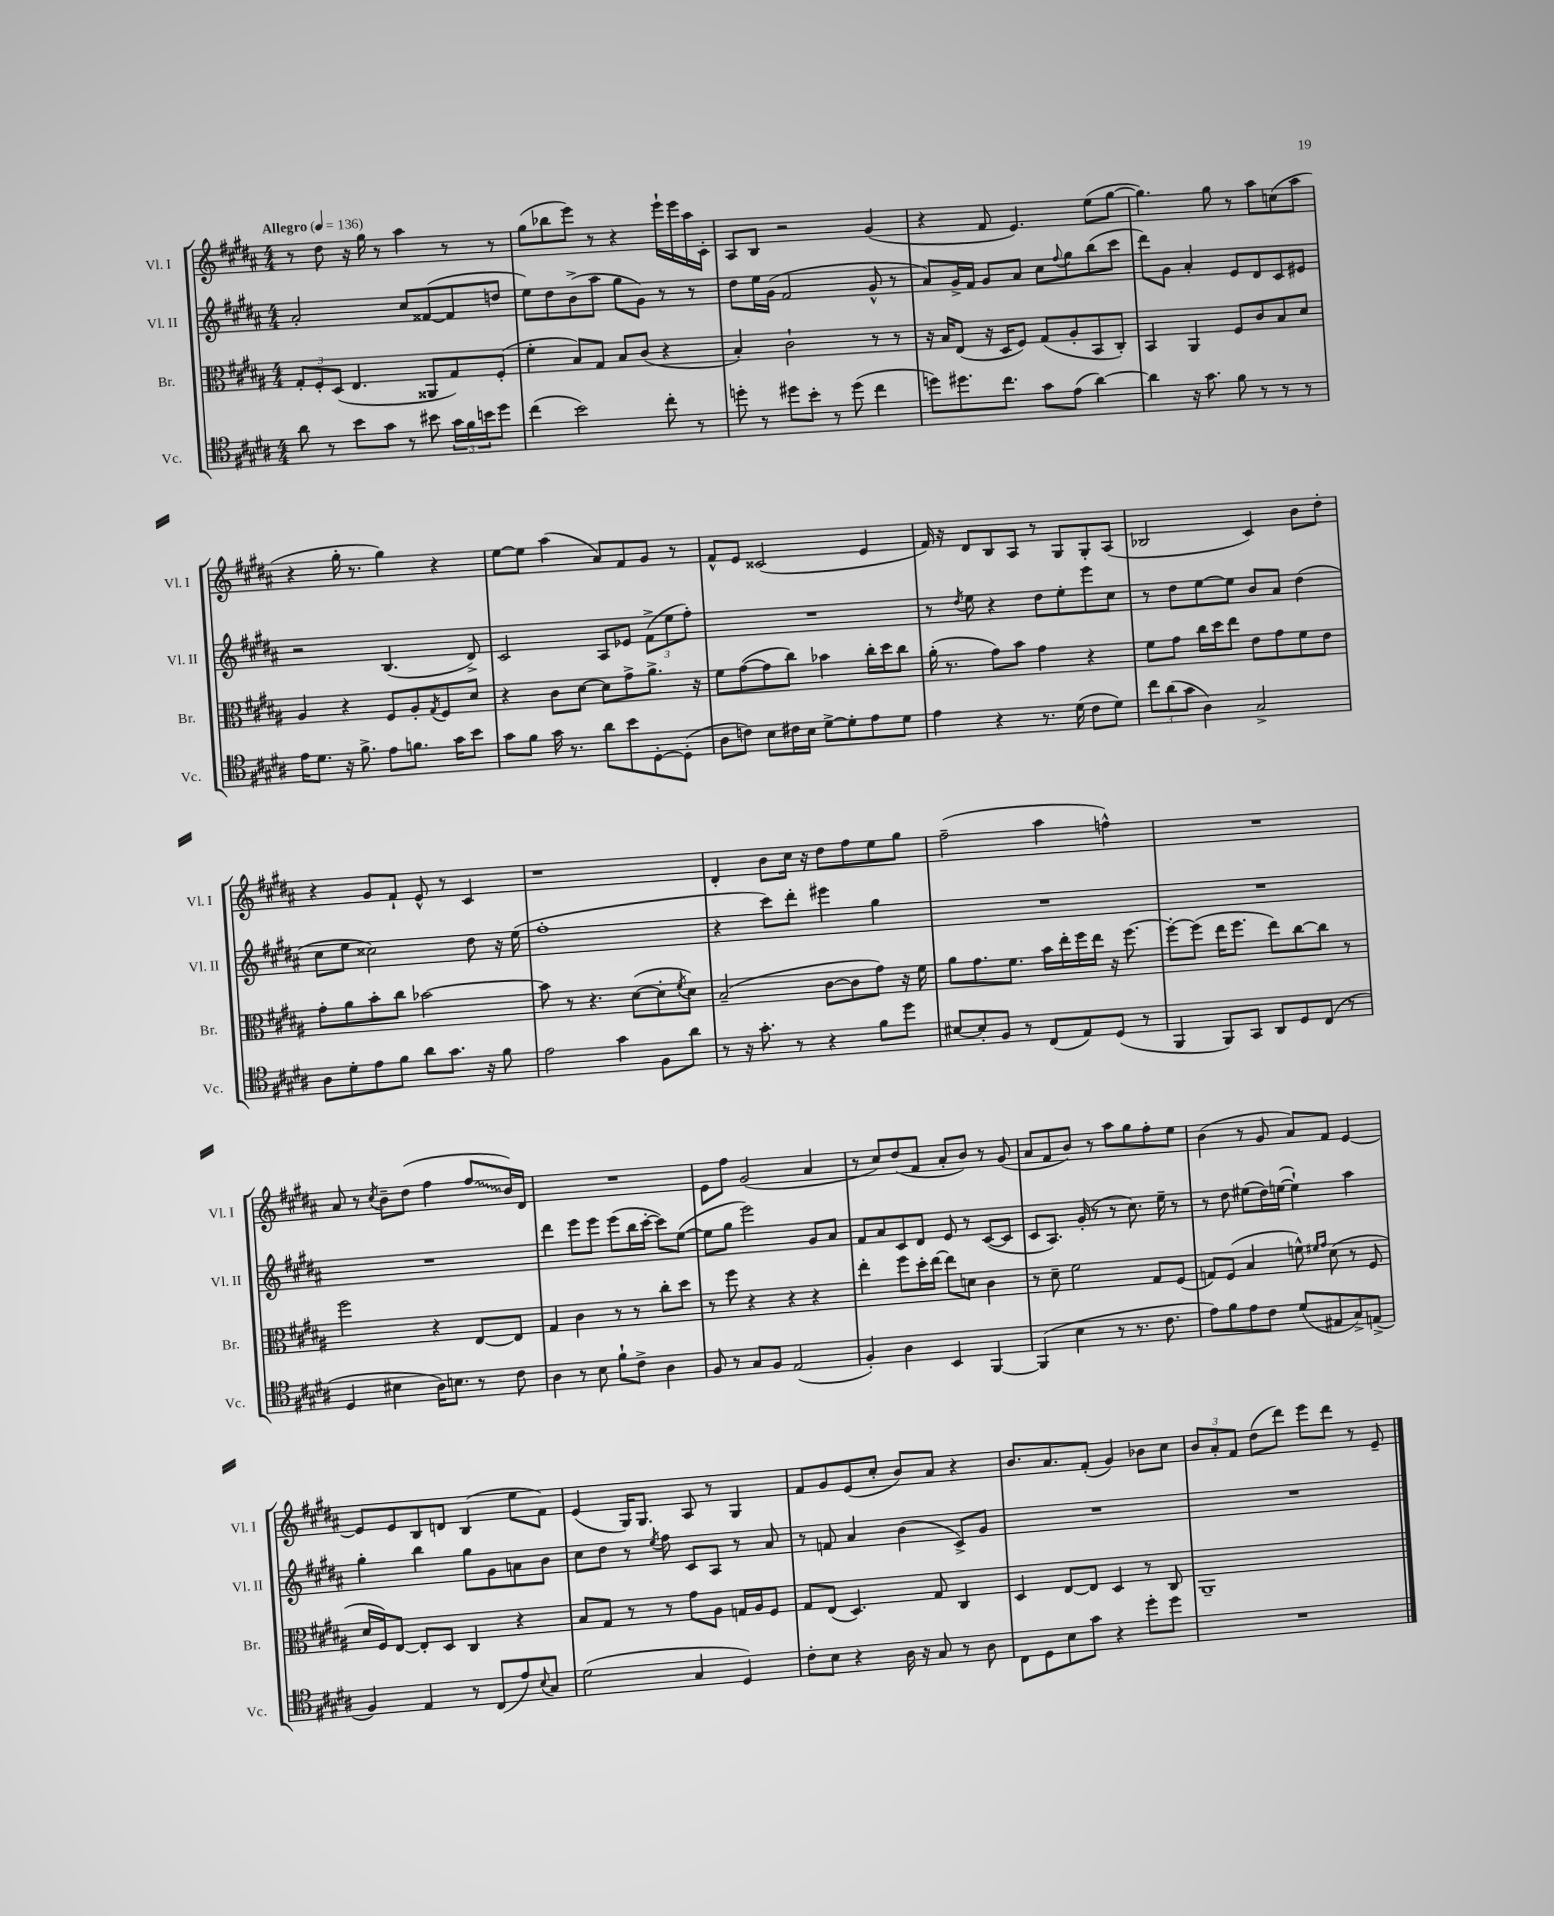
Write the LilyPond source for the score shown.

<<
\new StaffGroup <<
\new Staff = "s0" \with { instrumentName = "Vl. I" shortInstrumentName = "Vl. I" } {
    \clef treble \key b \major \numericTimeSignature \time 4/4 \tempo "Allegro" 4 = 136
    r8 dis''8 r16 gis''16 r8 ais''4 r8 r8 |
    gis''8( bes''8 e'''8) r8 r4 e'''16-! e'''16 ais''16 cis'16-. |
    ais8 b8 r2 gis'4( |
    r4 fis'8 e'4.) e''8( gis''8~ |
    gis''4.) gis''8 r8 ais''8 c''8( ais''8 |
    r4 gis''16-. r8. gis''4) r4 |
    e''8~ e''8 ais''4( ais'8) fis'8 gis'8 r8 |
    fis'8-^ e'8 cisis'2( e'4 |
    fis'16) r16 dis'8 b8 ais8 r8 gis8 gis8-. ais8( |
    bes2 cis'4) b'8 dis''8-. |
    r4 gis'8 fis'8-! e'8-^ r8 cis'4 |
    r1 |
    dis'4-. b'8 cis''16 r16 dis''8 fis''8 e''8 gis''8 |
    fis''2--( ais''4 f''4-^) |
    R1 |
    ais'8 r8 \acciaccatura { cis''8 } b'8-- dis''8( fis''4 \once \override Glissando.style = #'zigzag fis''8\glissando b'16) dis'16 |
    R1 |
    e'8 fis''8 gis'2( ais'4 |
    r8 cis''8) dis''8( fis'8 ais'8-. b'8) r8 gis'8( |
    ais'8 fis'8 b'8) r8 ais''8 gis''8 fis''8-. e''8 |
    b'4( r8 gis'8 ais'8) fis'8 e'4~ |
    e'8 e'8 b8 d'8 b4( e''8 fis'8) |
    e'4( gis16) gis8. ais8 r8 gis4 |
    fis'8 gis'8 e'8( cis''8-. b'8) ais'8 r4 |
    b'8. ais'8. fis'8-.( gis'4) bes'8 cis''8 |
    \tuplet 3/2 { b'8 ais'8-. fis'8 } dis''8( dis'''8) e'''8 dis'''8 r8 e'8-- \bar "|." |
}
\new Staff = "s1" \with { instrumentName = "Vl. II" shortInstrumentName = "Vl. II" } {
    \clef treble \key b \major \numericTimeSignature \time 4/4
    ais'2-. cis''8 fisis'8~( fisis'8 d''8 |
    e''8) dis''8 b'8->( ais''8 gis''8 gis'8) r8 r8 |
    dis''8 e''16 gis'16( fis'2 gis'8-^ r8 |
    ais'8) gis'16-> fis'16 gis'8 ais'8 cis''8 \appoggiatura { fis''8 } gis''8 b''8( cis'''8 |
    dis'''8) gis'8 ais'4-. e'8 dis'8 cis'8 eis'8 |
    r2 b4.( dis'8->) |
    cis'2 ais8 ees'8 \tuplet 3/2 { fis'8->( e''8 fis''8-.) } |
    R1 |
    r8 \acciaccatura { dis''8 } e''8 r4 dis''8 e''8-. e'''8 cis''8 |
    r8 dis''8 e''8~ e''8 b'8 ais'8 dis''4( |
    cis''8 e''8 cisis''2) dis''8 r16 e''16( |
    fis''1-. |
    r4 cis'''8) dis'''8-. eis'''4 gis''4 |
    R1 |
    R1 |
    R1 |
    dis'''4 e'''8 e'''8 e'''8( b''16 cis'''16~-. cis'''8) e''8~( |
    e''8 gis''8 e'''2) gis'8 ais'8 |
    fis'8 ais'8 cis'8 dis'8 e'8 r8 cis'8~( cis'8 |
    cis'8 ais8.) gis'16-.( r8 r8 cis''8.) e''16-- r8 |
    r8 dis''8 eis''8( dis''16) e''16~( e''4-!) ais''4 |
    gis''4-. b''4 gis''8 gis'8 a'8 b'8 |
    cis''8 dis''8 r8 \acciaccatura { e''8 } fis''8 cis'8 ais8 r8 ais'8 |
    r8 f'8 ais'4 b'4( cis'8->) gis'8 |
    R1 |
    R1 \bar "|." |
}
\new Staff = "s2" \with { instrumentName = "Br." shortInstrumentName = "Br." } {
    \clef alto \key b \major \numericTimeSignature \time 4/4
    \tuplet 3/2 { gis8-. fis8-. dis8( } e4. aisis,8 gis8) fis8-.( |
    fis'4-. b8) gis8 b8 cis'8( r4 |
    b4-.) cis'2-! r8 r8 |
    r16 b16 e8( r16 dis16 fis8) gis8( ais8-. b,8 cis8-.) |
    b,4 ais,4 fis8 cis'8 b8 dis'8 |
    ais4 r4 fis8 ais8-. \acciaccatura { gis8 } fis8 dis'8 |
    r4 cis'8 dis'8~ dis'8 gis'8-> ais'8.-> r16 |
    fis'8 gis'8~( gis'8 cis''8) bes'4 cis''16-. dis''16 cis''8 |
    ais'16-.( r8. gis'8) b'8 gis'4 r4 |
    fis'8 gis'8 cis''16 dis''16 e''8 e'8 gis'8 fis'8 e'8 |
    gis'8-. ais'8 b'8-. cis''8 bes'2~ |
    bes'8 r8 r4. dis'8~( dis'8-. \acciaccatura { fis'8 } dis'8) |
    b2--( cis'8~ cis'8 gis'8) r16 fis'16 |
    ais'8 gis'8. fis'8. b'16 e''16-. fis''16 e''16 r16 fis''8.~ |
    fis''8~-. fis''8( e''16 fis''8. e''8) cis''8~ cis''8 r8 |
    fis''2 r4 e8~ e8 |
    gis4 cis'4 r8 r8 cis''8-. dis''8 |
    r8 fis''8 r4 r4 r4 |
    e''4-. fis''8 dis''16-. e''16~ e''8 d'8 cis'4 |
    r8 dis'8-- fis'2 gis8 fis8( |
    g8) fis8( b4 f'8-^) \grace { fis'16 gis'16 } dis'8( r8 fis8 |
    dis'16 fis16) e8~ e8-. dis8 cis4 r4 |
    b8 gis8 r8 r8 gis'8 ais8 g16 ais16 fis8 |
    gis8 e8( dis4.) gis8 cis4 |
    dis4 e8~ e8 dis4 r8 cis8 |
    ais,1-- \bar "|." |
}
\new Staff = "s3" \with { instrumentName = "Vc." shortInstrumentName = "Vc." } {
    \clef tenor \key b \major \numericTimeSignature \time 4/4
    ais'8 r8 b'8 gis'8 r8 bis'8 \tuplet 3/2 { gis'16 fis'16 b'16 } dis''8 |
    cis''4( b'2) cis''8-. r8 |
    d''8-. r8 dis''8 b'8-. r8 dis''8( cis''4 |
    d''8) dis''8. cis''8. gis'8 e'8( ais'4~) |
    ais'4 r16 gis'8. fis'8 r8 r8 r8 |
    e'16 dis'8. r16 fis'8.-> e'8 f'8. gis'16 b'8 |
    gis'8 fis'8 gis'16 r8. ais'8 b'8 dis8~-. dis8-.( |
    ais8 c'8) b8 cis'16 b16 dis'8~-> dis'8-. e'8 dis'8 |
    e'4 r4 r8. dis'16( cis'8 dis'8) |
    \tuplet 3/2 { cis''8 ais'8( gis'8 } ais4) gis2-> |
    ais8 dis'8-. e'8 fis'8 ais'8 gis'8. r16 fis'8 |
    e'2 gis'4 fis8 ais'8 |
    r8 r16 gis'8.-. r8 r4 fis'8 dis''8 |
    bis8~ bis8-. fis8 r8 cis8( e8) dis8( r8 |
    fis,4 fis,8) gis,8 ais,8 dis8 cis8( r8 |
    dis4 bis4 ais16) b8. r8 cis'8 |
    ais4 r8 b8 fis'8-! cis'8-> ais4 |
    fis8 r8 gis8 fis8 e2( |
    fis4-.) ais4 b,4 fis,4~ |
    fis,4( b4 r8 r8. cis'8. |
    e'8) fis'8 e'8 cis'8 dis'8( eis8 gis8->) e8->( |
    fis4) e4 r8 cis8( e'8) \appoggiatura { b8 } gis8 |
    dis'2( gis4 dis4) |
    cis'8-. b8 r4 ais16 r16 gis8 r8 ais8 |
    cis8 dis8 b8 gis'8 r4 dis''8-. dis''8 |
    R1 \bar "|." |
}
>>
>>
\layout { \context { \Score \remove "Bar_number_engraver" } }
